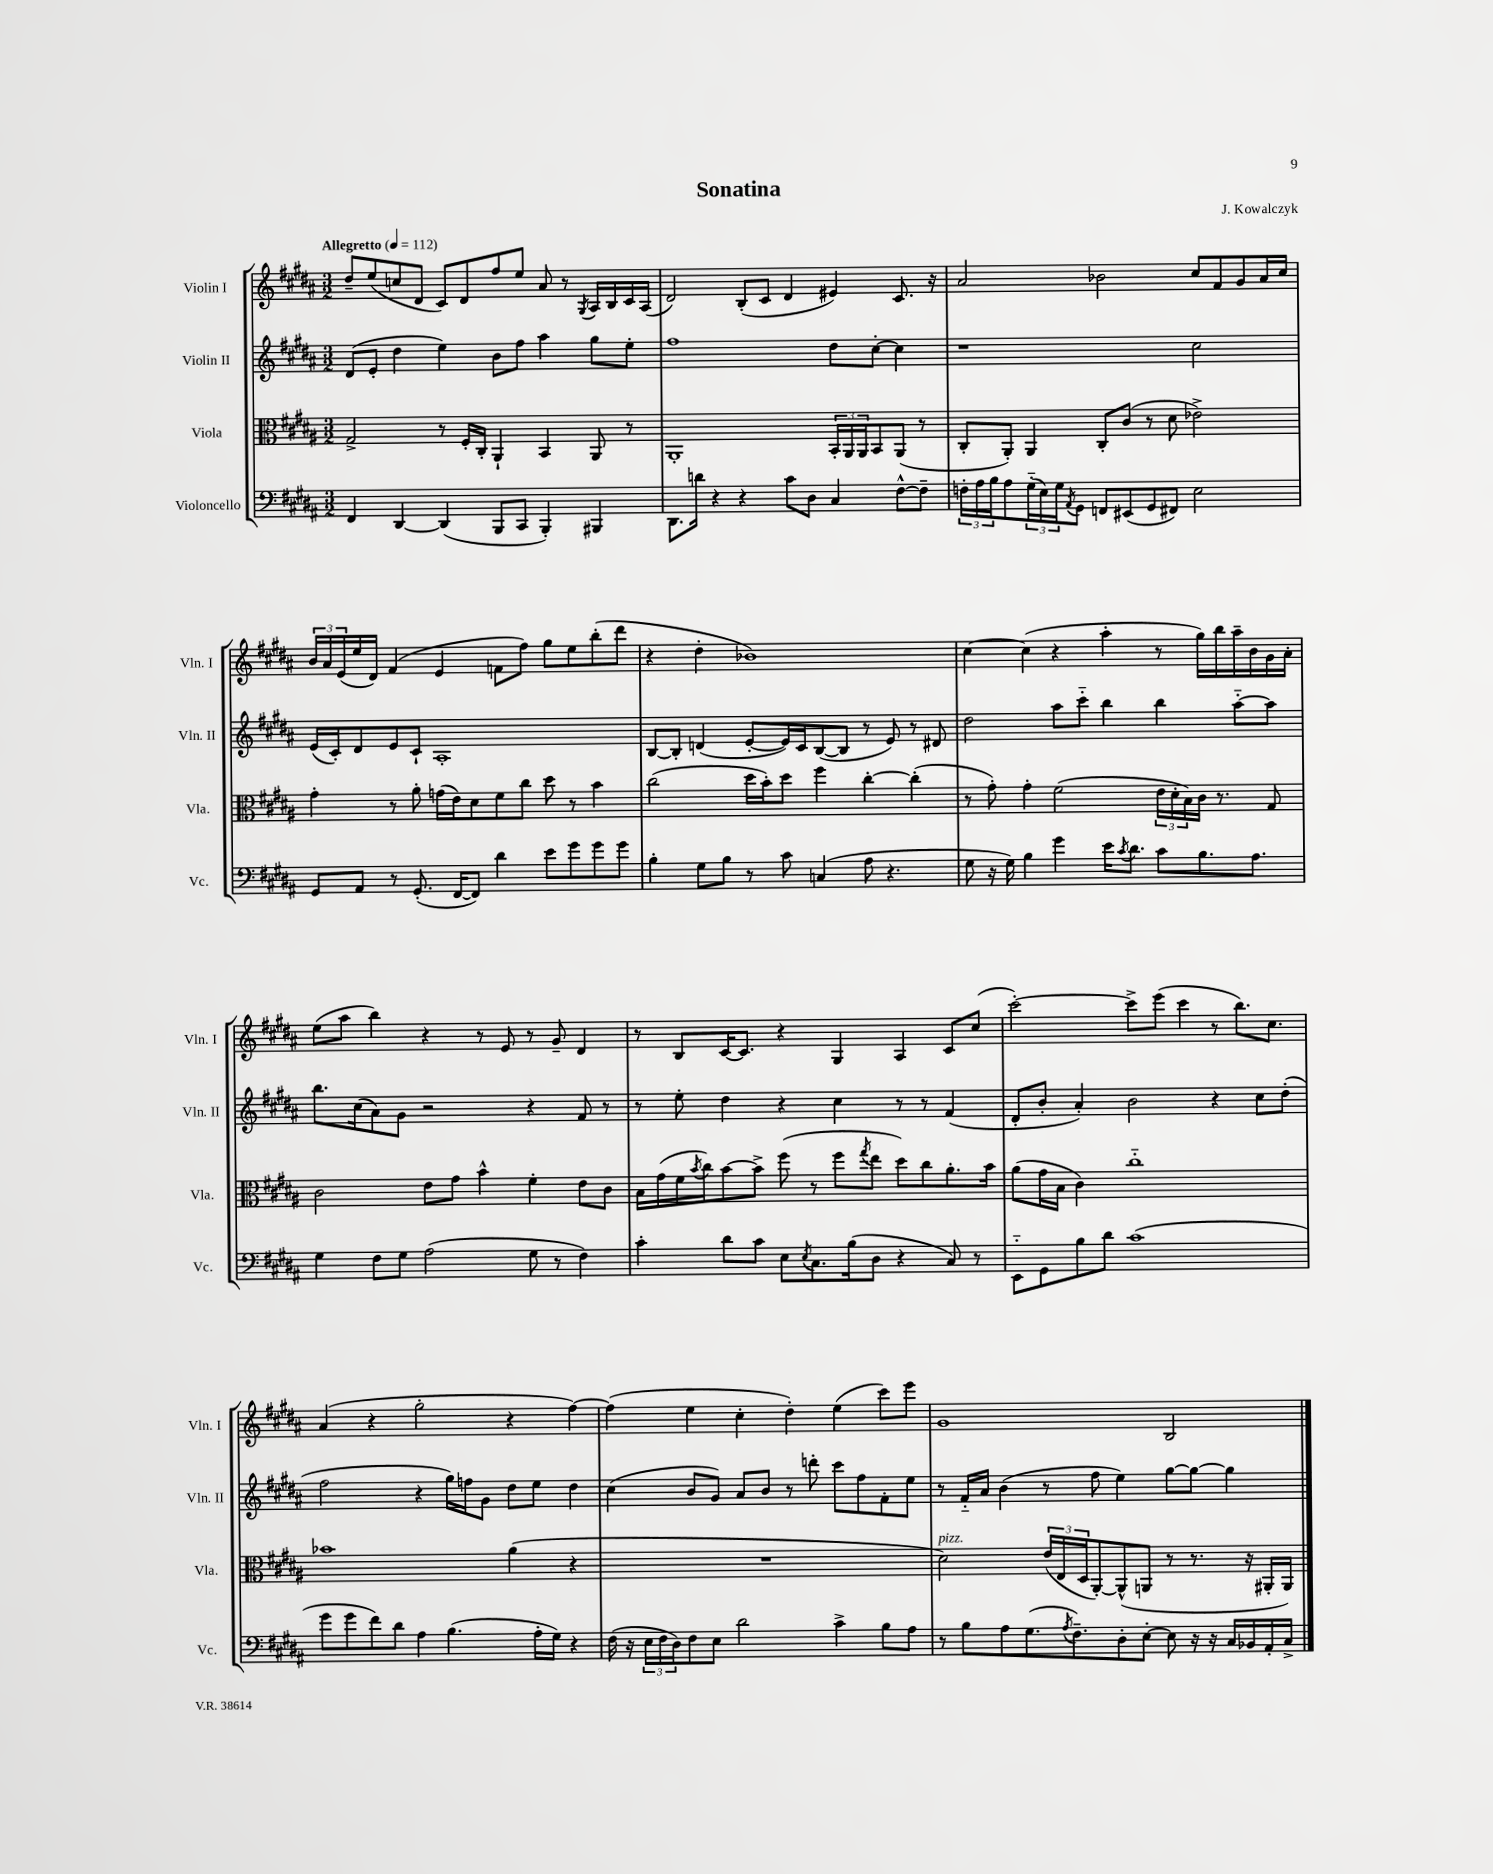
\header { title = "Sonatina" composer = "J. Kowalczyk" }
<<
\new StaffGroup <<
\new Staff = "s0" \with { instrumentName = "Violin I" shortInstrumentName = "Vln. I" } {
    \clef treble \key b \major \numericTimeSignature \time 3/2 \tempo "Allegretto" 4 = 112
    dis''8-- e''8( c''8 dis'8 cis'8) dis'8 fis''8 e''8 ais'8 r8 \acciaccatura { gis8 } ais16 b16 cis'16 ais16( |
    dis'2) b8-.( cis'8 dis'4 eis'4) cis'8. r16 |
    ais'2 bes'2 cis''8 fis'8 gis'8 ais'16 cis''16 |
    \tuplet 3/2 { b'16 ais'16 e'16( } e''16 dis'16) fis'4( e'4 f'8 fis''8) gis''8 e''8 b''8-.( dis'''8 |
    r4 dis''4-. bes'1) |
    cis''4~ cis''4( r4 ais''4-. r8 gis''16) b''16 ais''16-- b'16 gis'16 ais'16-. |
    e''8( ais''8 b''4) r4 r8 e'8 r8 gis'8-- dis'4 |
    r8 b8 cis'16~ cis'8. r4 gis4 ais4 cis'8 cis''8( |
    cis'''2~-.) cis'''8-> e'''8( cis'''4 r8 b''8.) cis''8. |
    ais'4( r4 gis''2-. r4 fis''4~) |
    fis''4( e''4 cis''4-. dis''4-.) e''4( cis'''8) e'''8 |
    gis'1 b2 \bar "|." |
}
\new Staff = "s1" \with { instrumentName = "Violin II" shortInstrumentName = "Vln. II" } {
    \clef treble \key b \major \numericTimeSignature \time 3/2
    dis'8( e'8-. dis''4 e''4) b'8 fis''8 ais''4 gis''8 e''8-. |
    fis''1 dis''8 cis''8~-. cis''4 |
    r1 cis''2 |
    e'16( cis'16-.) dis'8 e'8 cis'8-! ais1-. |
    b8~ b8-. d'4( e'8~-. e'16) cis'16 b8~( b8 r8 e'8) r8 dis'8 |
    dis''2 ais''8 cis'''8-_ b''4 b''4 ais''8~-_ ais''8 |
    b''8. cis''16( ais'8) gis'8 r2 r4 fis'8 r8 |
    r8 e''8-. dis''4 r4 cis''4 r8 r8 fis'4( |
    dis'8-. b'8-. ais'4-.) b'2 r4 cis''8 dis''8-.( |
    fis''2 r4 gis''16) f''16 gis'8 dis''8 e''8 dis''4 |
    cis''4( b'8 gis'8) ais'8 b'8 r8 d'''8-. cis'''8 fis''8 fis'8-. e''8 |
    r8 fis'16-_ ais'16 b'4( r8 fis''8 e''4) gis''8~ gis''8~ gis''4 \bar "|." |
}
\new Staff = "s2" \with { instrumentName = "Viola" shortInstrumentName = "Vla." } {
    \clef alto \key b \major \numericTimeSignature \time 3/2
    gis2-> r8 fis16-. cis16-. ais,4-! b,4 ais,8 r8 |
    ais,1-. \tuplet 3/2 { b,16-. ais,16 ais,16 } b,8 ais,8( r8 |
    cis8-. ais,8-.) ais,4 cis8-. cis'8( r8 dis'8 ees'2->) |
    gis'4-. r8 ais'8-. g'16( e'16) dis'8 fis'8 cis''8 dis''8 r8 b'4 |
    cis''2( dis''16 b'16-.) dis''8 fis''4 cis''4~-. cis''4-.( |
    r8 gis'8-.) gis'4-. fis'2( \tuplet 3/2 { e'16 dis'16-. b16) } cis'16 r8. gis8 |
    cis'2 e'8 gis'8 b'4-^ fis'4-. e'8 cis'8 |
    b16 gis'16( fis'16 \acciaccatura { b'8 } cis''16) b'8~ b'8-> fis''8( r8 fis''8 \acciaccatura { gis''8 } e''8 dis''8) cis''8 ais'8.-. b'16 |
    ais'8( gis'16 b16 cis'4) cis''1-_ |
    bes'1 ais'4( r4 |
    R1. |
    dis'2^\markup { \italic "pizz." }) \tuplet 3/2 { e'16( e16 dis16 } ais,8~-.) ais,8-^( a,8 r8 r8. r16 ais,16-. ais,16) \bar "|." |
}
\new Staff = "s3" \with { instrumentName = "Violoncello" shortInstrumentName = "Vc." } {
    \clef bass \key b \major \numericTimeSignature \time 3/2
    fis,4 dis,4~ dis,4( b,,8 cis,8 b,,4-.) bis,,4 |
    dis,8. d'16 r4 r4 cis'8 dis8 cis4 fis8~-^ fis8-- |
    \tuplet 3/2 { f16-. ais16 b16 } ais8 \tuplet 3/2 { gis16-_( e16) gis16 } \acciaccatura { ais,8 } gis,8 f,8 eis,8( gis,8 fis,8) e2 |
    gis,8 ais,8 r8 gis,8.-.( fis,16~ fis,8) dis'4 e'8 gis'8 gis'8 gis'8 |
    b4-. gis8 b8 r8 cis'8 c4( ais8 r4. |
    gis8 r16 gis16) b4 gis'4 e'16 \acciaccatura { cis'8 } dis'8. cis'8 b8. ais8. |
    gis4 fis8 gis8 ais2( gis8 r8 fis4) |
    cis'4-. dis'8 cis'8 e8 \acciaccatura { e8 } cis8. b16( dis8 r4 cis8) r8 |
    e,8-_ gis,8 b8 dis'8 cis'1( |
    gis'8 gis'8 fis'8) dis'8 ais4 b4.( ais16-. gis16) r4 |
    fis16( r16 \tuplet 3/2 { e16 fis16 dis16) } fis8 e8 dis'2 cis'4-> b8 ais8 |
    r8 b8 ais8 gis8.( \acciaccatura { ais8 } fis8.--) dis8-. e8~-. e8 r16 r16 cis16 bes,16 ais,16-. cis16-> \bar "|." |
}
>>
>>
\layout { \context { \Score \remove "Bar_number_engraver" } }
